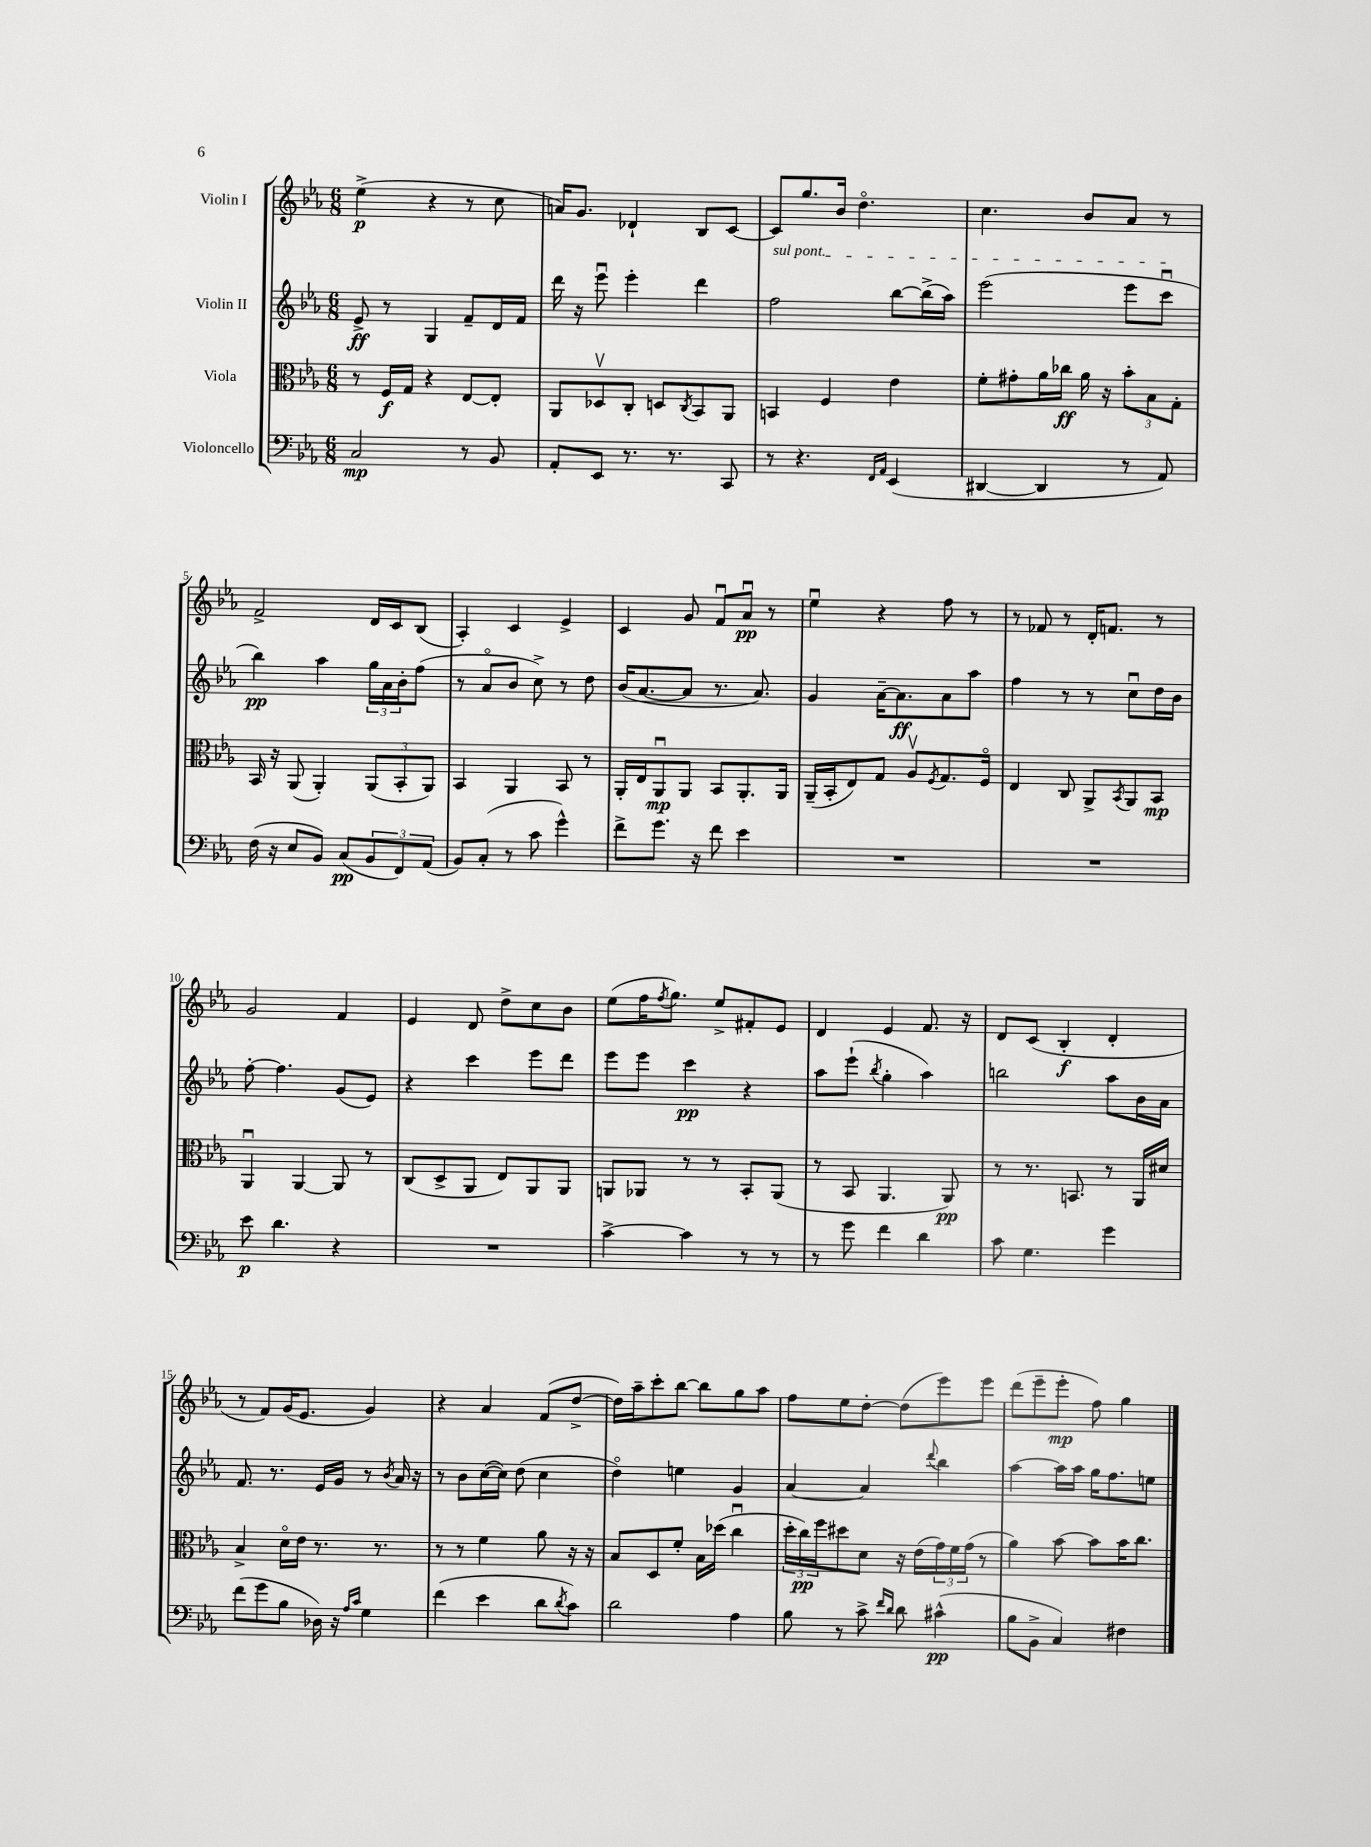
<<
\new StaffGroup <<
\new Staff = "s0" \with { instrumentName = "Violin I" } {
    \clef treble \key ees \major \numericTimeSignature \time 6/8
    ees''4->\p( r4 r8 c''8 |
    a'16) g'8. des'4-! bes8 c'8~ |
    c'8 g''8. bes'16 d''4.\flageolet |
    c''4. bes'8 aes'8 r8 |
    f'2-> d'16 c'16 bes8( |
    aes4-.) c'4 ees'4-> |
    c'4 g'8 f'8\downbow aes'8\downbow\pp r8 |
    ees''4\downbow r4 f''8 r8 |
    r8 fes'8 r8 d'16-. f'8. r8 |
    g'2 f'4 |
    ees'4 d'8 d''8-> c''8 bes'8 |
    ees''8( f''16 \acciaccatura { f''8 } g''8.) ees''8-> fis'8-. ees'8 |
    d'4 ees'4 f'8. r16 |
    d'8 c'8( bes4-.\f d'4-. |
    r8 f'8) g'16( ees'8. g'4) |
    r4 aes'4 f'8( d''8~-> |
    d''16) aes''16-- c'''8-. bes''8~ bes''8 g''8 aes''8 |
    f''8 ees''8 d''8~-. d''8( ees'''8) ees'''8 |
    d'''8( ees'''8-- ees'''8-.\mp f''8) g''4 \bar "|." |
}
\new Staff = "s1" \with { instrumentName = "Violin II" } {
    \clef treble \key ees \major \numericTimeSignature \time 6/8
    ees'8->\ff r8 g4 f'8-- d'16 f'16 |
    d'''16 r16 ees'''8\downbow ees'''4-. d'''4 |
    \once \override TextSpanner.bound-details.left.text = \markup { \italic "sul pont." } f''2\startTextSpan bes''8~ bes''16->( aes''16) |
    ees'''2( ees'''8 c'''8\downbow\stopTextSpan |
    bes''4\pp) aes''4 \tuplet 3/2 { g''16 aes'16 bes'16-. } f''8( |
    r8 aes'8\flageolet bes'8 c''8->) r8 d''8 |
    bes'16( aes'8.~ aes'8 r8. aes'8.) |
    g'4 aes'16~-- aes'8.\ff aes'8 aes''8 |
    f''4 r8 r8 c''8\downbow d''16 bes'16 |
    f''8~-. f''4. g'8( ees'8) |
    r4 c'''4 ees'''8 d'''8 |
    ees'''8 ees'''8 c'''4\pp r4 |
    aes''8 ees'''8-!( \acciaccatura { bes''8 } g''4-. aes''4) |
    b''2 aes''8 bes'16 aes'16 |
    f'8. r8. ees'16 g'16 r8 \acciaccatura { bes'8 } aes'16 r16 |
    r8 bes'8 c''16~( c''16) d''8( c''4 |
    d''4\flageolet) e''4 g'4 |
    aes'4~ aes'4 \appoggiatura { d'''8 } bes''4 |
    aes''4~ aes''16 aes''16 g''16 f''8. e''8 \bar "|." |
}
\new Staff = "s2" \with { instrumentName = "Viola" } {
    \clef alto \key ees \major \numericTimeSignature \time 6/8
    r8 f16\f g16 r4 ees8~ ees8-. |
    aes,8 des8\upbow c8-. d8 \acciaccatura { c8 } bes,8 aes,8 |
    b,4 f4 ees'4 |
    f'8-. gis'8-. aes'16 ces''16\ff aes'16 r16 \tuplet 3/2 { bes'8-. bes8 g8-. } |
    bes,16 r16 aes,8( aes,4-.) \tuplet 3/2 { aes,8( bes,8-. aes,8) } |
    bes,4 aes,4 bes,8 r8 |
    aes,16-. ees16 aes,8\downbow\mp aes,8 bes,8 aes,8.-. aes,16 |
    aes,16--( bes,16-. ees8) g8 aes8\upbow \acciaccatura { f8 } g8. f16\flageolet |
    ees4 c8 aes,8-> \acciaccatura { bes,8 } aes,8 bes,8\mp |
    aes,4\downbow aes,4~ aes,8 r8 |
    c8( d8-> aes,8 ees8) aes,8 aes,8 |
    a,8 aes,8 r8 r8 bes,8-. aes,8( |
    r8 bes,8 aes,4. aes,8\pp) |
    r8 r8. b,8. r8 aes,16 dis'16 |
    bes4-> d'16\flageolet ees'16 r8. r8. |
    r8 r8 f'4 aes'8 r16 r16 |
    bes8 d8 f'8-. bes16 des''16( c''4\downbow |
    \tuplet 3/2 { d''16-. c''16\pp) f''16 } dis''8 d'8 r16 ees'16( \tuplet 3/2 { g'16) f'16 g'16( } r8 |
    aes'4) bes'8~ bes'8 bes'16 c''8. \bar "|." |
}
\new Staff = "s3" \with { instrumentName = "Violoncello" } {
    \clef bass \key ees \major \numericTimeSignature \time 6/8
    c2\mp r8 bes,8 |
    aes,8-. ees,8 r8. r8. c,8 |
    r8 r4. \grace { f,16 aes,16 } ees,4( |
    dis,4~ dis,4 r8 aes,8) |
    f16( r16 ees8 bes,8) c8\pp( \tuplet 3/2 { bes,8 f,8) aes,8( } |
    bes,8) c8-.( r8 c'8 g'4-^) |
    f'8-> g'8. r16 f'8 ees'4 |
    R2. |
    R2. |
    ees'8\p d'4. r4 |
    R2. |
    c'4~-> c'4 r8 r8 |
    r8 g'8 f'4 d'4 |
    c'8 g4. g'4 |
    f'8( g'8 bes8 des16) r16 \grace { aes16 c'16 } g4 |
    f'4( ees'4 d'8 \acciaccatura { d'8 } c'8) |
    d'2 aes4 |
    bes8 r8 c'8-> \grace { f'16 d'16 } d'8 cis'4-^\pp( |
    bes8 bes,8-> c4) fis4 \bar "|." |
}
>>
>>
